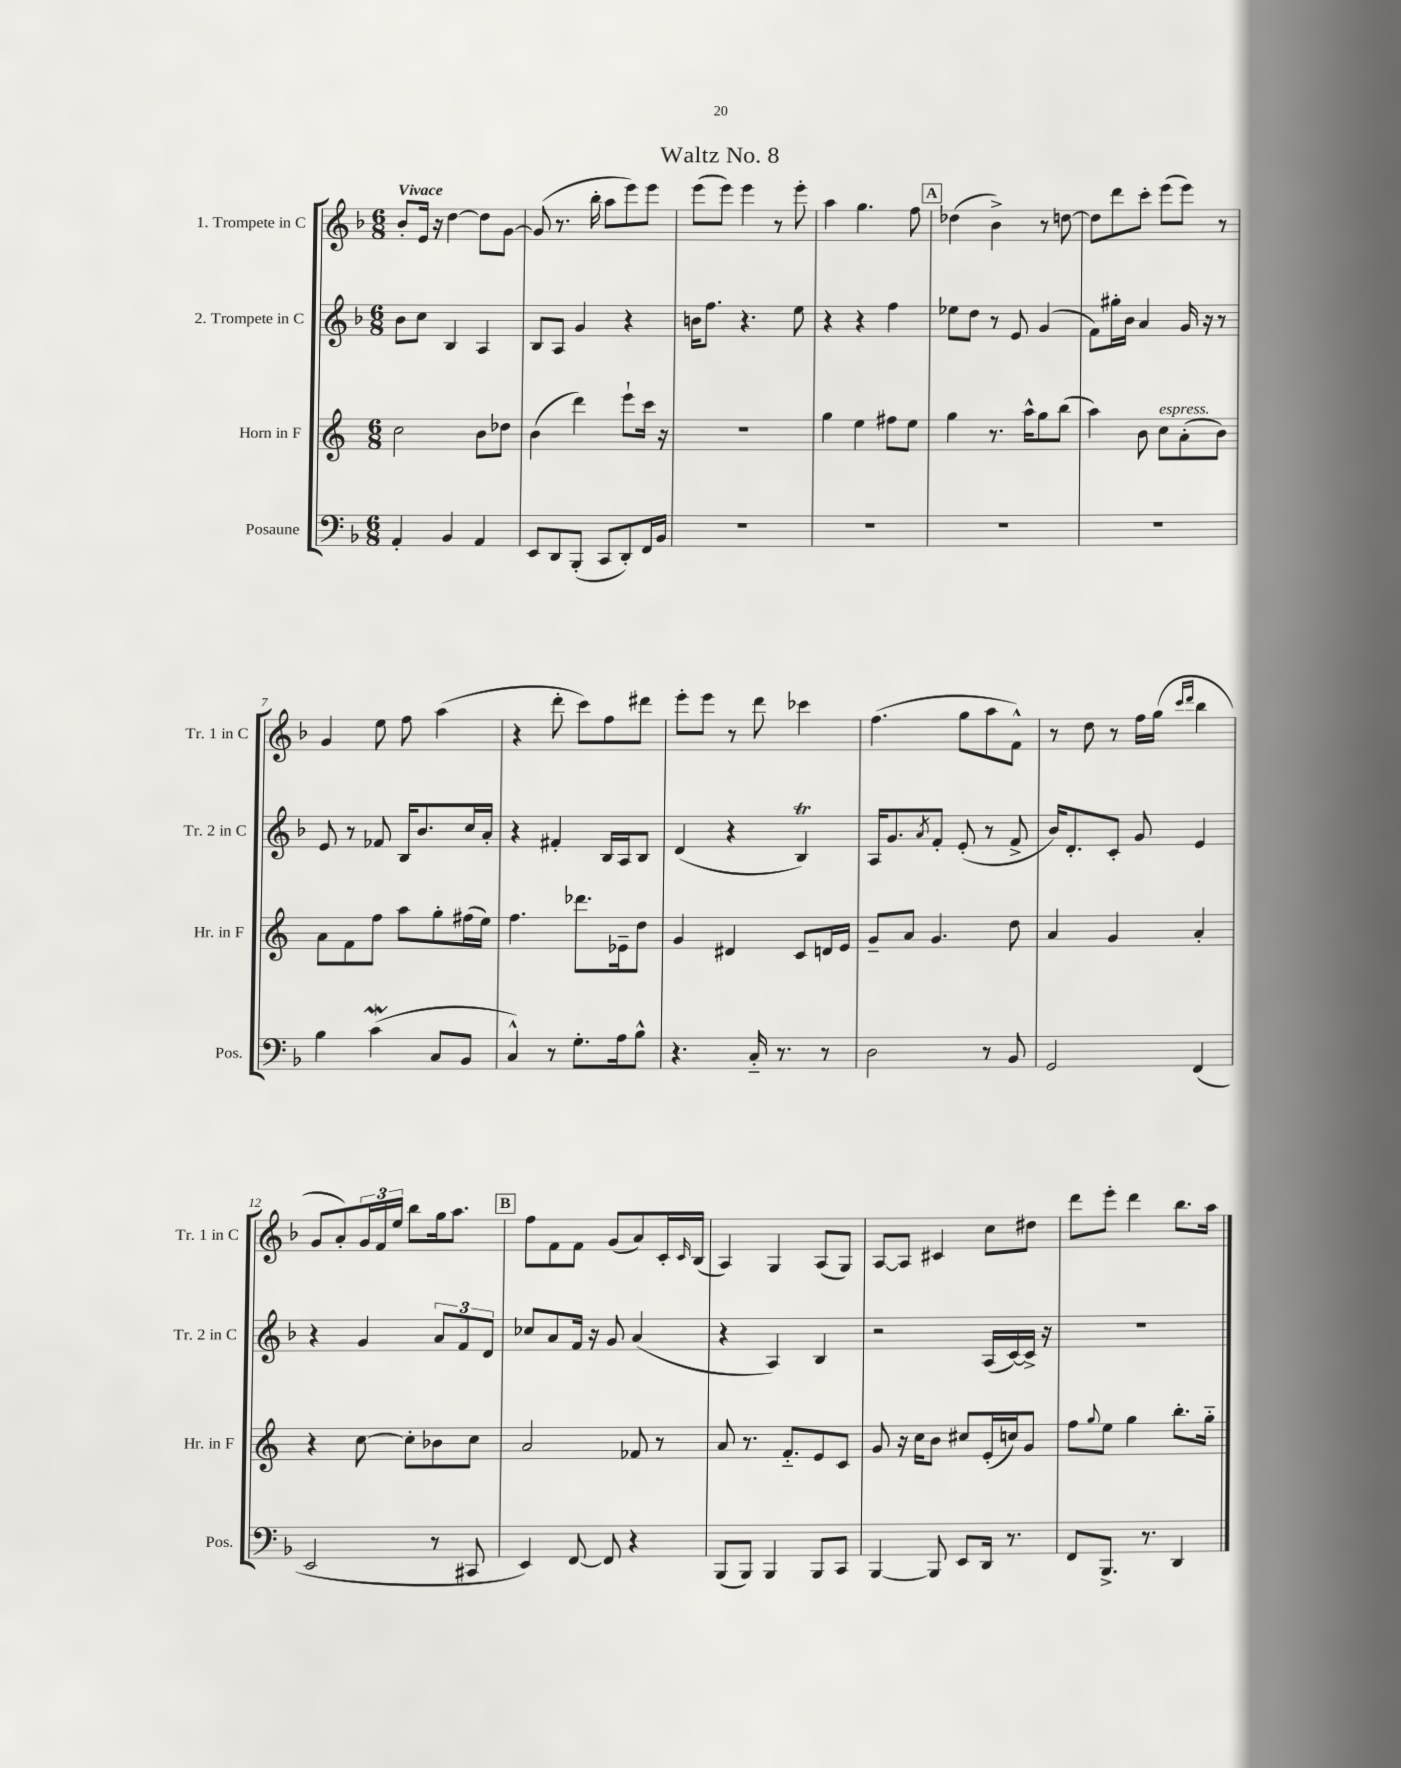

**kern	**kern	**kern	**kern
*staff4	*staff3	*staff2	*staff1
*clefF4	*clefG2	*clefG2	*clefG2
*k[b-]	*k[]	*k[b-]	*k[b-]
*M6/8	*M6/8	*M6/8	*M6/8
4AA'	2cc	8b-	8b-'
.	.	8cc	16e
.	.	.	16r
4BB-	.	4B-	[4dd
4AA	8b	4A	8dd]
.	8dd-	.	[8g
=	=	=	=
8EE	(4b	8B-	(8g]
8DD	.	8A	8.r
(8BBB-'	4ddd)	4g	.
.	.	.	16bb-'
8CC	.	.	8aa
8DD')	8eee`	4r	8eee)
16FF	16ccc	.	8eee
16BB-	16r	.	.
=	=	=	=
2.r	2.r	16b	(8eee
.	.	8.ff	.
.	.	.	8eee)
.	.	4.r	4eee
.	.	.	8r
.	.	8ee	8eee'
=	=	=	=
2.r	4gg	4r	4aa
.	4ee	4r	4.gg
.	8ff#	4ff	.
.	8ee	.	8ff
=	=	=	=
2.r	4gg	8ee-	(4dd-
.	.	8dd	.
.	8.r	8r	4b-^)
.	.	8e	.
.	16aa^^	.	.
.	8gg	(4g	8r
.	(8bb	.	[8dd
=	=	=	=
2.r	4aa)	8f)	8dd]
.	.	16gg#'	8ddd
.	.	16b-	.
.	8b	4a	8ccc'
.	8cc	.	(8eee
.	(8a'	16g	8eee)
.	.	16r	.
.	8b)	8r	8r
=	=	=	=
4B-	8a	8e	4g
.	8f	8r	.
(4c	8ff	8f-	8ee
.	8aa	16B-	8ff
.	.	8.b-	.
8C	8gg'	.	(4aa
8BB-	(16ff#	16cc	.
.	16ee)	16a'	.
=	=	=	=
4C^^)	4.ff	4r	4r
8r	.	4f#'	8ddd'
8.G'	8.ddd-	.	8ccc)
.	.	16B-	8ff
16A	16e-~	16A	.
8B-^^	8dd	8B-	8ddd#
=	=	=	=
4.r	4g	(4d	8eee'
.	.	.	8eee
.	4d#	4r	8r
16C'~	.	.	8ddd
8.r	.	.	.
.	8c	4B-)	4ccc-
8r	16d	.	.
.	16e	.	.
=	=	=	=
2D	8g~	16A	(4.ff
.	.	8.g	.
.	8a	.	.
.	.	8qa	.
.	4.g	8f'	.
.	.	(8e'	8gg
8r	.	8r	8aa
8BB-	8dd	8f^	8f^^)
=	=	=	=
2GG	4a	16b-)	8r
.	.	8.d'	.
.	.	.	8dd
.	4g	8c'	8r
.	.	8g	16ff
.	.	.	(16gg
.	.	.	16qqccc
.	.	.	16qqddd
(4FF	4a'	4e	4bb-
=	=	=	=
2EE	4r	4r	8g
.	.	.	8a')
.	[8cc	4g	24g
.	.	.	24f
.	.	.	24ee
.	8cc']	.	8bb-
8r	8b-	12a	16gg
.	.	.	8.aa
.	.	12f	.
8CC#	8cc	.	.
.	.	12d	.
=	=	=	=
4EE)	2a	8cc-	8ff
.	.	8a	8f
[8FF	.	16f	8f
.	.	16r	.
8FF]	.	8g	(8g
4r	8f-	(4a	8a)
.	8r	.	16c'
.	.	.	16qqc
.	.	.	(16B-
=	=	=	=
(8BBB-	8a	4r	4A)
8BBB-)	8.r	.	.
4BBB-	.	4A)	4G
.	8.f'~	.	.
8BBB-	8e	4B-	(8A
8CC	8c	.	8G)
=	=	=	=
[4BBB-	8g	2r	[8A
.	16r	.	8A]
.	16cc	.	.
8BBB-]	8b	.	4c#
8EE	8cc#	.	.
16DD	(16e'	(16A	8cc
8.r	16cc)	[16c)	.
.	8g	16c^]	8dd#
.	.	16r	.
=	=	=	=
8FF	8ff	2.r	8ddd
.	8qqgg	.	.
8.BBB-^	8ee	.	8eee'
.	4gg	.	4ddd
8.r	.	.	.
4DD	8.bb'	.	8.bb-
.	16gg'~	.	16aa
==	==	==	==
*-	*-	*-	*-
